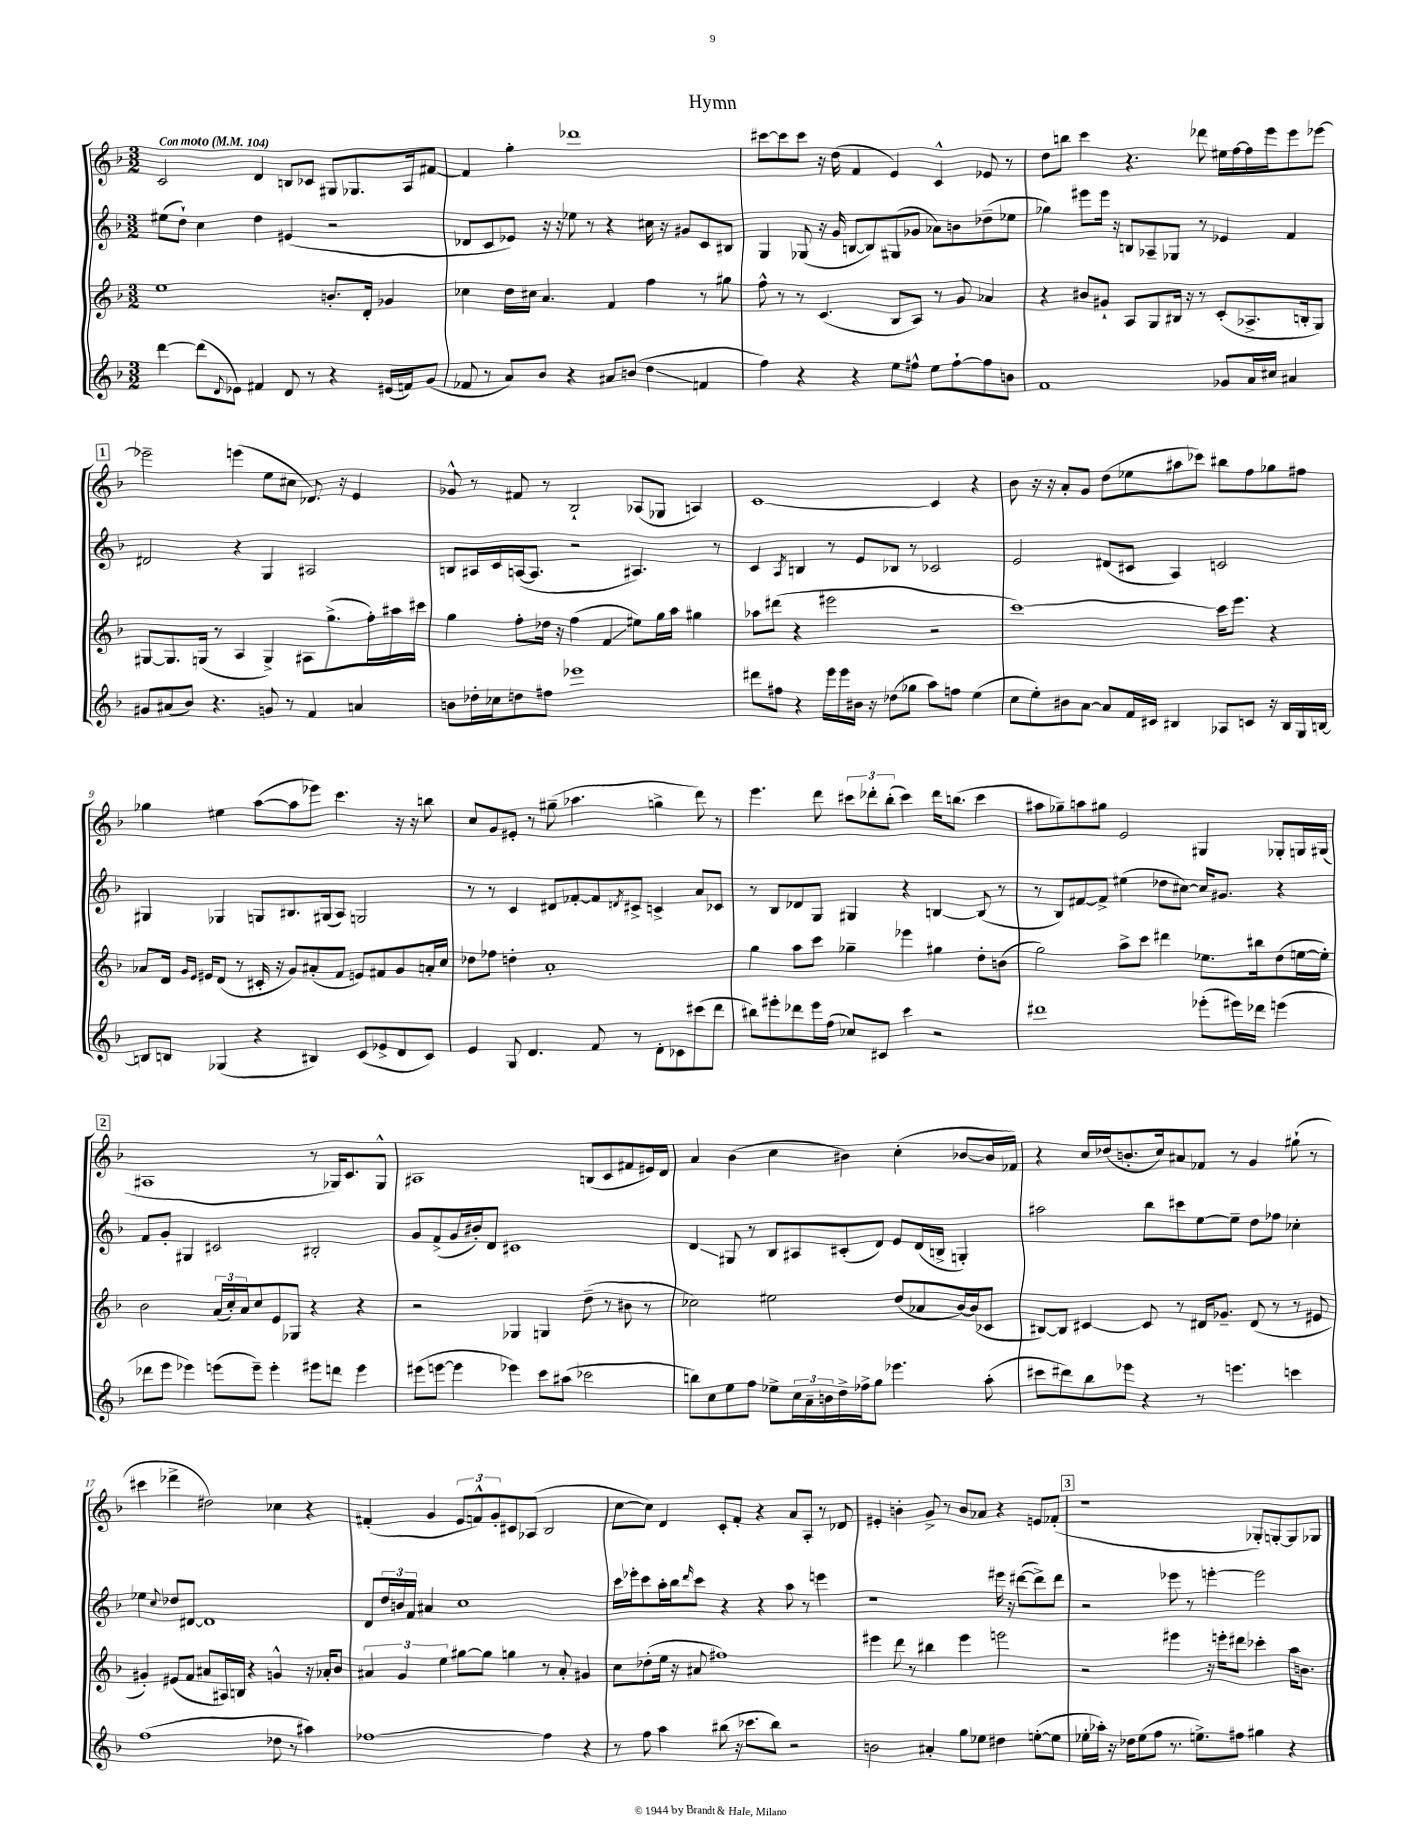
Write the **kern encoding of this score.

**kern	**kern	**kern	**kern
*staff4	*staff3	*staff2	*staff1
*clefG2	*clefG2	*clefG2	*clefG2
*k[b-]	*k[b-]	*k[b-]	*k[b-]
*M3/2	*M3/2	*M3/2	*M3/2
*MM104	*MM104	*MM104	*MM104
[4ddd\	1ee	(8ee#\L	2c/
.	.	8dd`\J)	.
(8ddd\]L	.	4cc\	.
8qqd/	.	.	.
8e-\J)	.	.	.
4f#/	.	4dd\	4d/
8d/	.	(4e#/	8B/L
8r	.	.	8c-/J
4r	8.b'/L	2r	8G#/L
.	.	.	8.G-/
.	16d'/Jk	.	.
(16e#/LL	4g-/	.	.
16f/J)	.	.	16A/k
(8g/J	.	.	[8f#/J
=	=	=	=
8f-/	4cc-\	8d-/L	4f#/]
8r	.	8c/	.
8a/L)	16dd\LL	8e-/J)	4gg'\
.	16cc#\JJ	.	.
8b-/J	4.a/	16r	.
.	.	16r	.
4r	.	8ee-\	1ddd-
.	.	8r	.
8a#/L	4f/	4r	.
(8b/J	.	.	.
4dd\	4ff\	16cc#\	.
.	.	16r	.
.	.	8g#/L	.
4f/	8r	8c/	.
.	8gg#\	8B#/J	.
=	=	=	=
4ff\)	8ff^^\	4G/	[8ccc#\L
.	8r	.	8ccc#\]
4r	8r	(8G-/	8ccc#\J
.	(4.c/	16r	16r
.	.	16g/	(16dd\
4r	.	[8B/L	4f/
.	.	8B/])	.
8ee\L	8B-/L	(8G#/	4e/)
8ff#^^\J	8A/J)	8g-/J	.
8ee\L	8r	8a-\L)	4c^^/
[8ff#`\	8g/	8b\	.
8ff#\]	4a-/	(8dd-~\	8e-/
8b\J	.	8ee-\J	8r
=	=	=	=
1f	4r	4gg-\)	8dd\L
.	.	.	8bb\J
.	8b#/L	8eee#\L	4ccc\
.	8g#`/J	16eee#\Jk	.
.	.	16r	.
.	8A/L	8B/L	4.r
.	8G/	8A-~/	.
.	16B#/Jk	8G-/J	.
.	16r	.	.
.	8r	8r	8ddd-\
8g-/L	(8c'/L	4e-/	16ee#\LL
.	.	.	[16ff\
16a/L	8.A-^/	.	16ff\]
16cc#/JJ	.	.	16eee\J
4a#/	.	4f/	8eee\
.	16B'/k	.	.
.	8G/J)	.	[8eee-\J
=	=	=	=
8g#/L	[8G#/L	2d#/	2eee-~\]
(8a#/	8.G#/]	.	.
8b-/J)	.	.	.
.	(16G/Jk	.	.
4.r	8r	.	.
.	4A/	4r	(4eee\
8g/	4G^/)	4G/	8ee\L
8r	.	.	8cc#\J
4f/	8A#\L	2A#/	8.d-/)
.	(8.gg^\	.	.
.	.	.	16r
4a/	.	.	4e/
.	16ff'\L)	.	.
.	16aa#\	.	.
.	16ccc#\JJ	.	.
=	=	=	=
8b\L	4gg\	8B/L	8g-^^/
16dd-'\L	.	16A#/L	8r
16cc-\J	.	16c/	.
8dd\	8ff'\L	([16A/J	8f#/
.	.	8.A/]J	.
8ff#\J	16dd-\Jk	.	8r
.	16r	.	.
1eee-	(4ff\	2r	2B-`/
.	4f/	.	.
.	8ee#\L)	4.A#/)	(8A-/L
.	16gg\L	.	8G-/J
.	16aa\JJ	.	.
.	4gg#\	.	4A/)
.	.	8r	.
=	=	=	=
8ddd#\L	8aa-\L	4c/	[1c
8ff#\J	(8ddd#\J	.	.
.	.	8qA/	.
4r	4r	4B/	.
16eee\LL	2eee#\	8r	.
16eee\	.	.	.
16b#\JJ	.	8e/L	.
16r	.	.	.
(8dd-\L	.	8B-/J	.
8gg-\J	.	8r	.
8aa\L)	2r	2c-/	4c/]
8ff\J	.	.	.
(4ee\	.	.	4r
=	=	=	=
8cc\L	[1ccc)	2e/	8b-\
8ee'\)	.	.	16r
.	.	.	16r
8b#\	.	.	8a'/L
[8a\J	.	.	8g/J
8a/]L	.	(8d#/L	(8dd\L
16f/L	.	8c#/J	8ee-\
16c#/JJ	.	.	.
4B#/	.	4A/)	8aa#\
.	.	.	8ccc-\J)
8A-/L	16ccc\]LK	2c/	8bb#\L
.	8.eee\J	.	.
8c/J	.	.	8ff\
16r	4r	.	8gg-\
16B#/LL	.	.	.
16G/	.	.	8ff#\J
[16B/JJ	.	.	.
=	=	=	=
8B/]L	8a-/L	4G#/	4gg-\
8B/J	16d/Jk	.	.
.	16qqg/LL	.	.
.	16qqe/JJ	.	.
.	16e#/LK	.	.
(4G-/	(8d/J	4G-/	4ee#\
.	8r	.	.
4r	16c#'/	8G/L	([8aa\L
.	16r	.	.
.	8g/L)	8.B#/	8aa\]
4B#/)	(8a#'/	.	8eee-\J)
.	.	(16G#/k	.
.	8f/J	8A/J)	4.ccc\
(8c/L	8e/L)	2G/	.
8e-^/	8f#/	.	.
8d/	8g/	.	16r
.	.	.	16r
8c/J)	16a'/L	.	8bb\
.	16cc/JJ	.	.
=	=	=	=
4e/	8dd-\L	8r	8cc/L
.	8ff-\J	8r	8g/
8G/	4dd'\	4c/	8e#'/J
4.d/	.	.	8r
.	1a'	8d#/L	(8gg#~\
.	.	[8f-'/	4.aa-\
8f/	.	8f-/]	.
.	.	8qd/	.
8r	.	8c#^/J	.
8d'\L	.	4c^/	4gg^\
8c-\	.	.	.
(8ccc#\	.	8a/L	8ddd\)
8ddd\J	.	8c-/J	8r
=	=	=	=
8bb#\L)	4gg\	8r	4.eee\
8eee#'\	.	8B-/L	.
8ddd-\	8aa\L	8d-/	.
16eee#\L	8ccc\J	8G/J	8ddd\
(16ff\JJ	.	.	.
8cc-/L)	4gg-~\	4G#/	12ccc#\L
.	.	.	12ddd-'\
8c#/J	.	.	.
.	.	.	(12bb-'\J
4ccc\	4eee-\	4r	4ccc#\)
2r	4gg#\	[4B/	16ddd-\LK
.	.	.	(8.bb\J
.	8dd'\L	(8B/]	4ccc#\
.	(8b\J	8r	.
=	=	=	=
1ddd#	2gg\)	8r	8aa#\L
.	.	8B-/L)	8gg-~\)
.	.	[8f#/	8aa\
.	.	8f#^/]J	8gg#\J
.	8aa^\L	(4ee#\	2e/
.	8ccc\J	.	.
.	4ddd#\	8dd-\L	.
.	.	[8cc#\J)	.
(8eee-'\L	8.ee-\L	16cc#/]LK	4G#/
.	.	8.g#/J	.
16eee#\L)	.	.	.
16ddd-\JJ	16bb#\k	.	.
(4eee\	(8dd\	4r	8G-'/L
.	[16ee\L	.	16G/L
.	16ee'\]JJ)	.	(16G#/JJ
=	=	=	=
8ddd-\L	2b-\	8f/L	1A#
8eee\J	.	8g'/J	.
4eee-\)	.	4G#/	.
(8eee\L	(24a/LL	2c#/	.
.	24cc'/)	.	.
.	24a/J	.	.
8eee~\J)	8cc/	.	.
4eee'\	8e/	.	.
.	8G-/J	.	.
8eee#\L	4r	2B#'/	8r
8ddd\J	.	.	16G-/LK)
.	.	.	8.c/
4eee#\	4r	.	.
.	.	.	8G-^^/J
=	=	=	=
(8eee#\L	2r	8g/L	1A#
[8eee\J	.	(8f^/	.
4eee\]	.	16g/L	.
.	.	16b#'/J)	.
.	.	8d/J	.
4eee-\)	4G-/	1c#	.
8ccc\L	4G/	.	.
(8aa#\J	.	.	.
2ccc-\	(8dd~\	.	(8B/L
.	8r	.	8c/
.	8b#\	.	8f#/
.	8r	.	16e#/L)
.	.	.	16d/JJ
=	=	=	=
8bb\L)	2cc-\)	4d/	4a/
8cc\	.	.	.
8ee\	.	8G#/	(4b-\
8ff\J	.	8r	.
8ee-^\L	2ee#\	8B-/L	4cc\
24cc\L	.	8A#/	.
24a~\	.	.	.
24b\	.	.	.
16dd^\	.	(8c#'/	4b#\)
16ff-^\J	.	.	.
8gg\J	.	8d/J)	.
4.eee-\	(8dd/L	8e/L	(4cc'\
.	8a-/	(16d/L	.
.	.	16B^/JJ	.
.	[16b-/L)	4G'/)	[8b-/L
.	(16b-/]J	.	.
(8aa'\	8c-/J	.	16b-/]L
.	.	.	16f-/JJ)
=	=	=	=
8ccc#\L	[8B#/L)	2aa#\	4r
8ddd#\)	8B#/]J	.	.
8bb-\	[4c#/	.	16cc/LL
.	.	.	(16dd-/J
8eee-\J	.	.	8.b'/
4r	8c#/]	8bb-\L	.
.	.	.	16cc/k)
.	8r	8ccc#\	8a#/
8r	16d#/LK	[8ee\	8f-/J
.	8.g-~/J	.	.
4.eee\	.	8ee~\]J	8r
.	(8d#/	8dd\L	4g/
.	8r	8ff-\J	.
4ccc\	8r	4cc-'\	(8gg#`\
.	8e#/	.	8r
=	=	=	=
(1ff	4g#'/)	4ee-\	4ccc#\
.	.	8qqcc/	.
.	(8e#/L	8dd-/L	4ddd-^\
.	8f/J	[8d#/J	.
.	8a#/L	1d#]	2dd#\)
.	16A#/L)	.	.
.	16B/JJ	.	.
.	4r	.	.
8dd-\	4g^^/	.	4cc-\
8r	.	.	.
4aa#\)	16r	.	4r
.	16a-'/LK	.	.
.	8b-/J	.	.
=	=	=	=
[1ff-	6a#/	8d/L	(4f#'/
.	.	24dd/L	.
.	6g/	24b/	.
.	.	24f/JJ	.
.	.	4a#/	4g/
.	6ee\	.	.
.	[8gg#\L	1cc	12e/L
.	.	.	12f^^/)
.	8gg#\]J	.	.
.	.	.	12g'/
.	4gg\	.	8c#/
.	.	.	(8A-/J
4ff-\]	8r	.	2B-/
.	8a#'/	.	.
4r	4g#/	.	.
=	=	=	=
8r	8cc\L	16ccc\LL	[8cc\L
.	.	16eee-'\J	.
8ff\	(8dd-'\	8ccc\	8cc\]J)
4aa\	16ee\Jk	16aa'\L	4d/
.	16r	16bb-\J	.
.	.	16qqddd/	.
.	8a#/	8ccc\J	.
(8bb#\	1ff#)	4r	8c'/L
16r	.	.	8f'/J
8.ccc-\L	.	.	.
.	.	4r	4r
8bb#\J)	.	.	.
2r	.	8aa\	8a/L
.	.	8r	8A'/J
.	.	4eee\	8r
.	.	.	8d-/
=	=	=	=
2b\	4eee#\	1r	4e#'/
.	8ddd\	.	4b'\
.	8r	.	.
4a#'/	4bb#\	.	8g^/
.	.	.	8r
8gg\L	4eee#\	.	8b/L
8ee-\J	.	.	8a-/J
4dd#\	2eee\	16eee#\	4r
.	.	16r	.
.	.	([8ddd#\L	.
([8ee'\L	.	8ddd#^\])	8e/L
8ee\]J	.	8ddd#\J	(8f-'/J
=	=	=	=
16ee-'\LL	2r	2r	1r
16aa-'\JJ)	.	.	.
16r	.	.	.
16dd-\LK	.	.	.
(8ee-\	.	.	.
8ff\J	.	.	.
8.r	4eee#\	8eee-\	.
.	.	8r	.
8.ee^\L)	.	.	.
.	16r	[4eee'\	.
.	16eee'\LK	.	.
8ff#\J	8ddd#\J	.	.
4gg#\	4ccc-'\	2eee\]	8G-'/L)
.	.	.	[8G'/
4r	16aa\LK	.	8G/]
.	8.b\J	.	.
.	.	.	8G-/J
==	==	==	==
*-	*-	*-	*-
